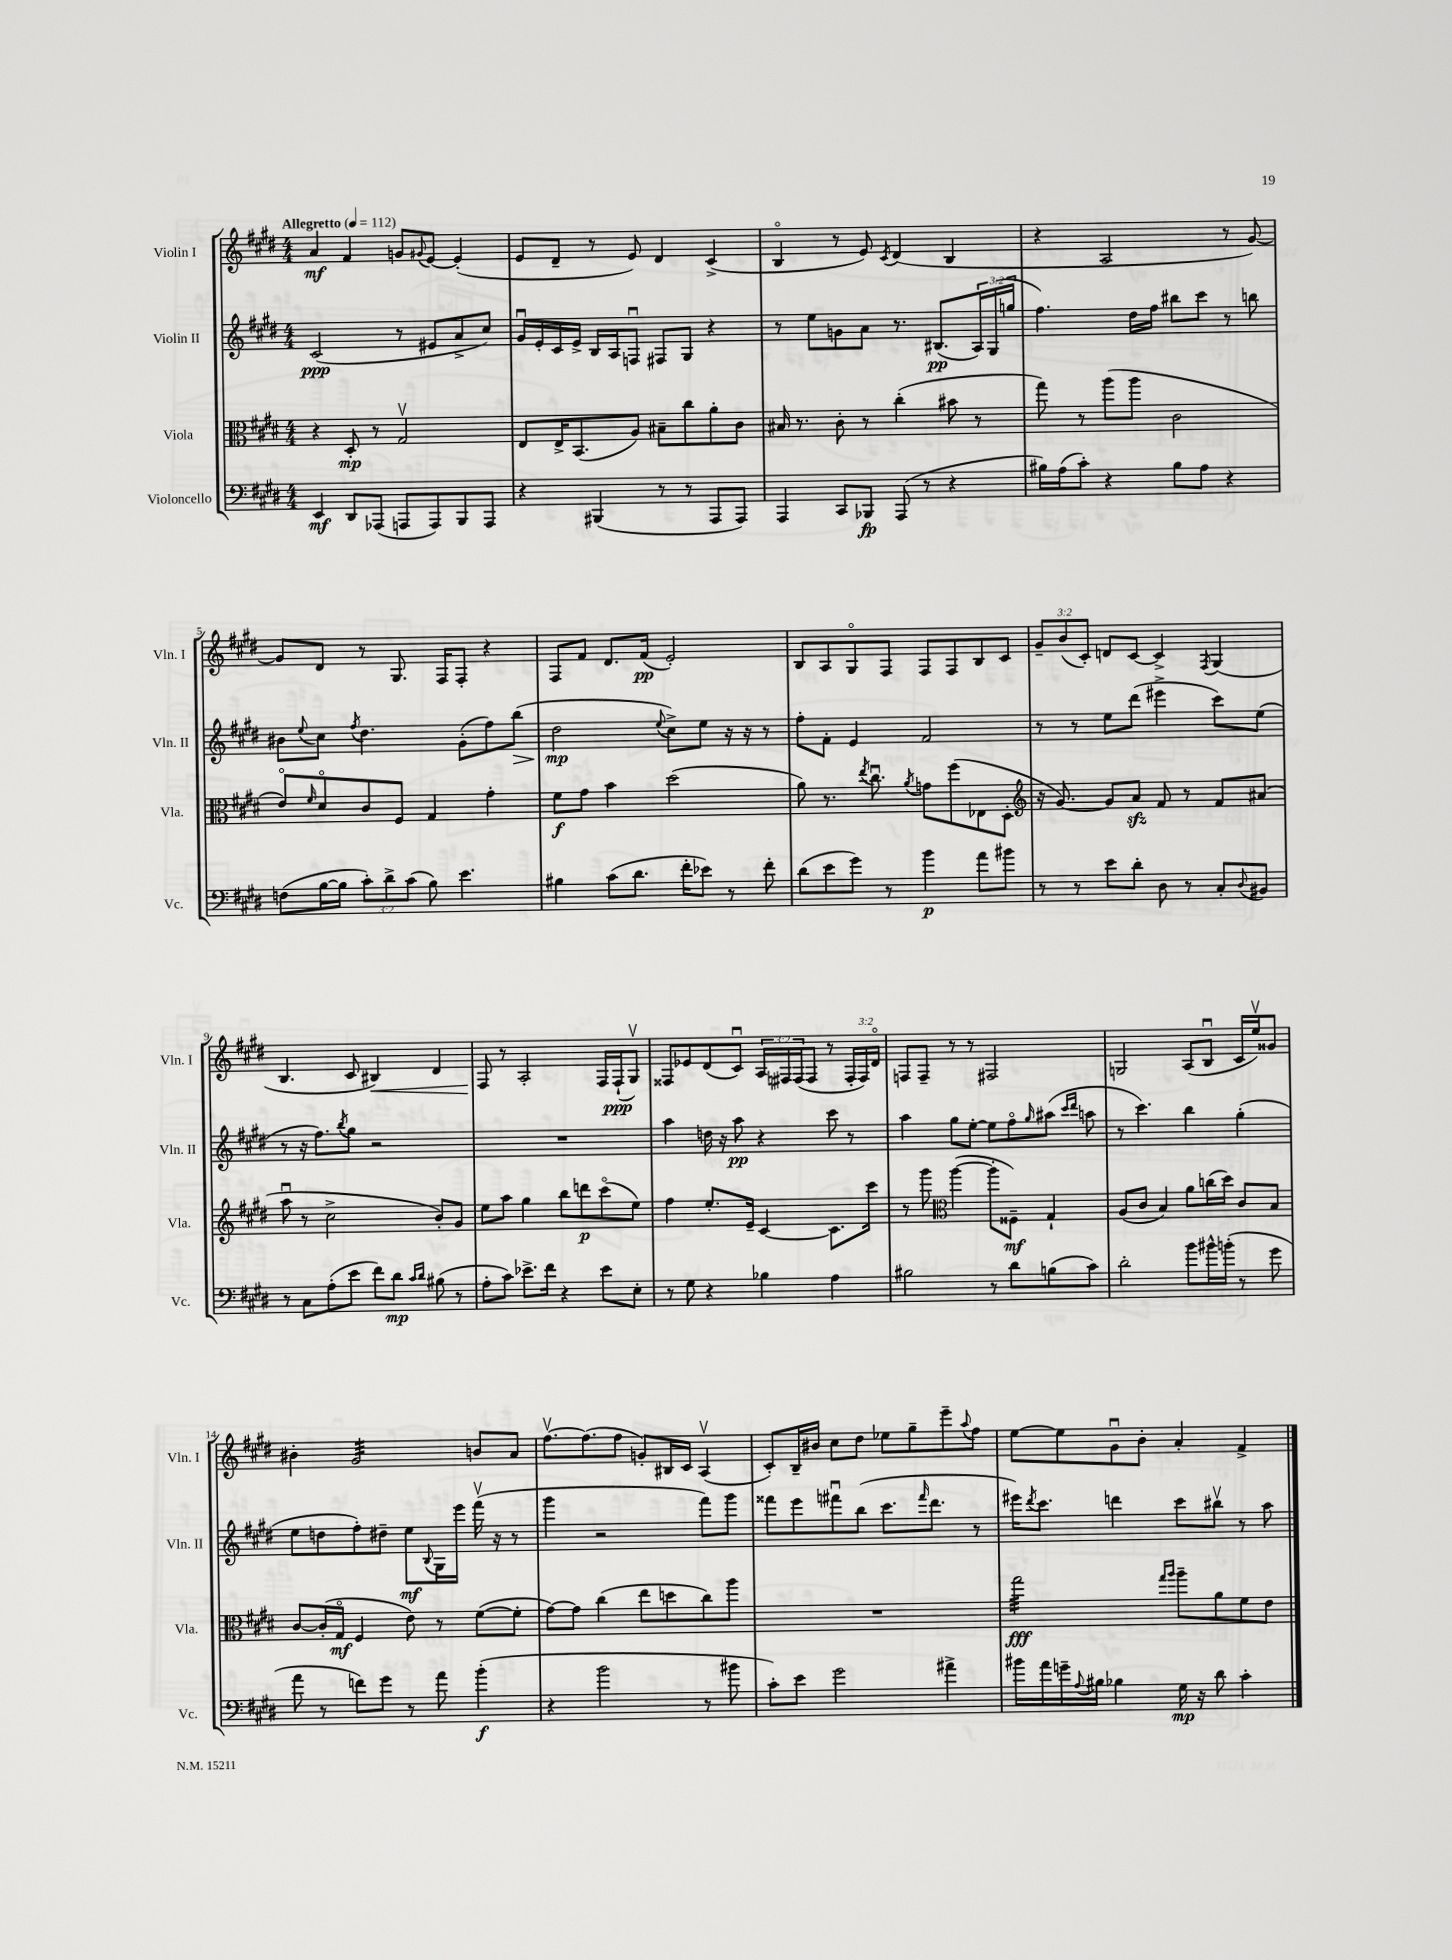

**kern	**kern	**kern	**kern
*staff4	*staff3	*staff2	*staff1
*clefF4	*clefC3	*clefG2	*clefG2
*k[f#c#g#d#]	*k[f#c#g#d#]	*k[f#c#g#d#]	*k[f#c#g#d#]
*M4/4	*M4/4	*M4/4	*M4/4
*MM112	*MM112	*MM112	*MM112
4EE	4r	(2c#	4a
8DD#	8D#'	.	4f#
(8AAA-	8r	.	.
8AAA	2G#v	8r	8g
.	.	.	8qqg#
8AAA)	.	8e#	[8e
8BBB	.	8a^	(4e']
8AAA	.	8cc#)	.
=	=	=	=
4r	8E	16g#u	8e
.	.	16e'	.
.	16E^	16c#	8d#~
.	(8.BB	16e^	.
(4BBB#	.	16B	8r
.	.	16A	.
.	8A)	8Fu	8e)
8r	8B#~	8F#	4d#
8r	8cc#	8G#	.
8AAA	8a'	4r	(4c#^
8AAA)	8c#	.	.
=	=	=	=
4AAA	16B#	8r	4Bo
.	8.r	.	.
.	.	8ee	.
8CC#	8c#'	8g	8r
8BBB-	8r	8a	8e)
.	.	.	8qc#
(8AAA	(4cc#'	8.r	(4d#
8r	.	.	.
.	.	(8.B#	.
4r	8b#	.	4B
.	8r	24A)	.
.	.	(24G#	.
.	.	24gg	.
=	=	=	=
16B#)	8gg#)	4.ff#)	4r
(16A	.	.	.
8c#')	8r	.	.
4r	(8aa	.	2A
.	8aa	16dd#	.
.	.	16ff#	.
8B#	2c#	8bb#	.
8A	.	8ccc#	.
4r	.	8r	8r
.	.	8bb	[8g#)
=	=	=	=
(8F	8eo)	8b#	8g#]
.	16qqf#	8qqee	.
[16B	8d#o	8cc#	8d#
16B]	.	.	.
.	.	8qff#	.
12c#')	8c#	4.dd#	8r
12d#^	.	.	.
.	8F#	.	8.G#
(12c#	.	.	.
8B)	4G#	.	.
.	.	.	16F#
4.e	.	(8g#'	8F#'
.	4g#'	8ff#)	4r
.	.	(8bb	.
=	=	=	=
4B#	8f#	2dd#	8F#
.	8g#	.	8f#
(8c#	4b	.	8.d#
8.d#	.	.	.
.	.	.	(16f#
.	.	8qqee	.
.	(2dd#	8cc#^)	2e')
16f#'	.	.	.
8e-)	.	8ee	.
8r	.	16r	.
.	.	16r	.
8f#'	.	8r	.
=	=	=	=
(8d#	8a)	8ff#'	8B
8e	8.r	8f#'	8A
8g#)	.	4e	8G#o
.	8qee	.	.
.	8.cc#u	.	.
8r	.	.	8F#
.	8qa	.	.
4b	8g	2f#	8F#
.	(8ff#	.	8F#
8a	8E-	.	8B
8b#	8D#'	.	8c#
=	=	=	=
*	*clefG2	*	*
8r	16r	8r	12g#~
.	[8.g#)	.	.
.	.	.	(12b
8r	.	8r	.
.	.	.	12c#')
8e	8g#]	8ee	8d
8d#'	8a	(8ddd#	[8c#
8D#	8f#	4eee#^	4c#^]
8r	8r	.	.
.	.	.	8qF#
8C#'	8f#	8ccc#)	(4G#
8qqD#	.	.	.
8BB#	(8a#	(8ee	.
=	=	=	=
8r	8aau	8r	4.B
8C#	8r	16r	.
.	.	8.ff#)	.
(8A'	2cc#^	.	.
.	.	8qbb	.
8e	.	8gg#	8c#
8f#)	.	2r	4B#)
8d#	.	.	.
16qqc#	.	.	.
16qqd#	.	.	.
(8B#	8b')	.	4d#
8r	8g#	.	.
=	=	=	=
8A'	8ee	1r	8F#
8c#)	8aa	.	8r
8.e-^	4gg#	.	2A'
16f#	.	.	.
4r	8bb	.	.
.	8ddd	.	.
8e-	(8ccc#o	.	16F#
.	.	.	(16F#`
8E'	8ee)	.	8G#v)
=	=	=	=
8r	4ff#	4aa	8F##
8G#	.	.	8e-
4r	8.ee'	16dd	(8d#
.	.	16r	.
.	.	8aa	8c#u)
.	16e~	.	.
4B-	[4c#	4r	24A
.	.	.	24F#
.	.	.	(24F#
.	.	.	8F#
4A	8.c#]	8ccc#	8r
.	.	8r	24F#'
.	.	.	24F#)
.	16ccc#	.	.
.	.	.	24d#o
=	=	=	=
2B#	8r	4aa	8F
.	8ggg#	.	8F~
*	*clefC3	*	*
.	([4aa	8gg#	8r
.	.	[8ee'	8r
8r	8aa']	8ee]	2F#
8d#	8F##~)	8ff#o	.
.	.	16qqgg#	.
(8B	4G#`	(8aa#	.
.	.	16qqccc#	.
.	.	16qqddd#	.
8c#)	.	8aa	.
=	=	=	=
2d#'	(8A	8r	2G
.	8c#	4.ccc#)	.
.	4B)	.	.
8b	8a	4bb	(8A
16b#^^	(16cc	.	8Bu
(16b'	16dd#)	.	.
8r	8c#	(4gg#'	16c#
.	.	.	16eev)
8g#	8B	.	8g##
=	=	=	=
8a	[8c#	8ee	4b#'
8r	(16c#']	8dd	.
.	16G#o	.	.
8f)	4F#	8ff#')	2g#
8g#	.	8dd#~	.
8r	8e)	8ee	.
.	.	8qqB	.
8a	8r	16G#	.
.	.	16eee	.
(4b'	([8f#	(16fff#v	8b
.	.	16r	.
.	8f#']	8r	8a
=	=	=	=
4r	[8g#)	4ggg#	[8.ff#v
.	8g#]	.	.
.	.	.	(8.ff#]
2b	(4cc#	2r	.
.	.	.	8ff#
.	8ee	.	8g')
.	8dd	.	16B#
.	.	.	16c#
8r	8cc#)	8fff#)	(4Av
8b#	8aa	8ggg#	.
=	=	=	=
8c#')	1r	8fff##	8c#')
8e	.	8eee	16B~
.	.	.	16b#
2g#	.	8fff#u	8cc#
.	.	(8bb	8dd#
.	.	8.ccc#	8ee-
.	.	.	8gg#~
.	.	16qqfff#	.
.	.	8.ddd#	.
4a#^	.	.	8eee~
.	.	.	8qqaa
.	.	8r	8ff#
=	=	=	=
16b#	2gg#	16eee#)	[8ee
.	.	8qddd#	.
16a	.	8.ccc#	.
16g~	.	.	8ee]
8qqA	.	.	.
16B#	.	.	.
4B-	.	4ddd	8g#u
.	.	.	8b'
.	16qqgg#	.	.
.	16qqaa	.	.
16G#	8aa~	8ccc#	4a'
16r	.	.	.
8d#	8a	8bb#v	.
4c#'	8f#	8r	4f#^
.	8e	8aa	.
==	==	==	==
*-	*-	*-	*-
